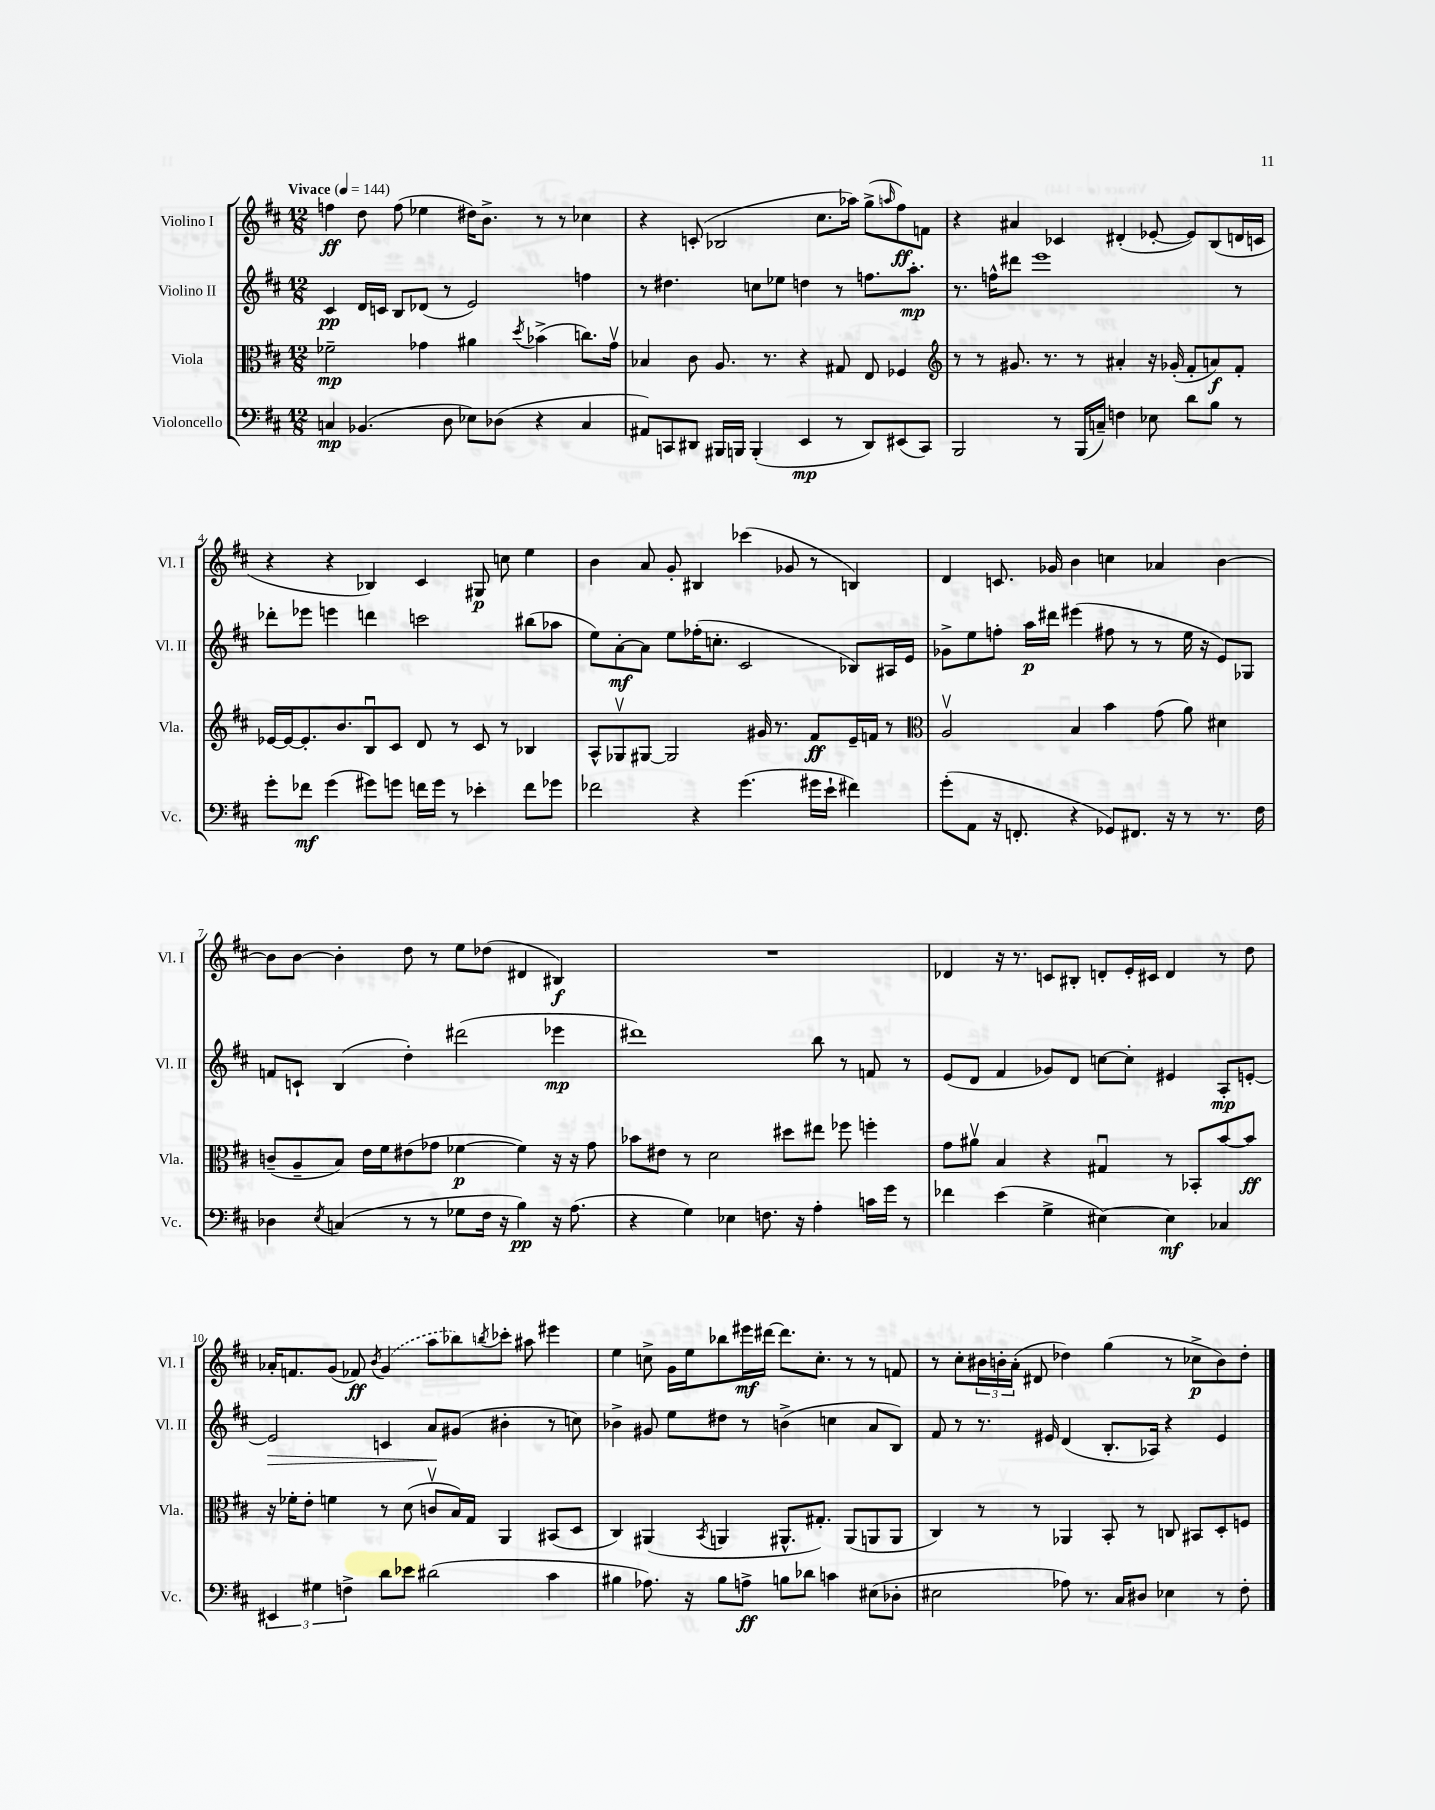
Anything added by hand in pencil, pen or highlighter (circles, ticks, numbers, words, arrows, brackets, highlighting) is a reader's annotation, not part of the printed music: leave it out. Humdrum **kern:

**kern	**kern	**kern	**kern
*staff4	*staff3	*staff2	*staff1
*clefF4	*clefC3	*clefG2	*clefG2
*k[f#c#]	*k[f#c#]	*k[f#c#]	*k[f#c#]
*M12/8	*M12/8	*M12/8	*M12/8
*MM144	*MM144	*MM144	*MM144
4C/	2f-~\	4c#/	4ff\
(4.BB-/	.	16d/LL	8dd\
.	.	16c/JJ	.
.	.	8B/L	(8ff\
.	4g-\	(8d-/J	4ee-\
8D\	.	8r	.
8E-\L)	4a#\	2e/)	16dd#\LK)
.	.	.	8.b^\J
(8D-\J	.	.	.
.	8qdd/	.	.
4r	(4b-^\	.	8r
.	.	.	8r
4C/	8.cc\L)	4ff\	4cc-\
.	16g-v\Jk	.	.
=	=	=	=
8AA#/L)	4B-/	8r	4r
8CC/	.	4.dd#\	.
8DD#/J	8c#\	.	(8c'/
16BBB#/LL	8.A/	.	2B-/
16BBB/JJ	.	.	.
(4BBB'/	.	8cc\L	.
.	8.r	.	.
.	.	8ee-\J	.
4EE/	4r	4dd\	.
.	.	.	8.cc#\L
8r	8G#/	8r	.
.	.	.	16aa-\Jk)
8DD#/L)	8E/	8.ff\L	(8gg^\L
.	.	.	16qqaa/
(8EE#/	4F-/	.	8ff#\)
.	.	8.aa'\J	.
8CC/J)	.	.	8f\J
=	=	=	=
*	*clefG2	*	*
2BBB/	8r	8.r	4r
.	8r	.	.
.	.	16ff^^\LK	.
.	8.g#/	8ddd#\J	4a#/
.	.	1eee	.
.	8.r	.	.
8r	.	.	4c-/
(16BBB/LL	8r	.	.
16C~/JJ)	.	.	.
4F\	4a#'/	.	(4d#'/
8E-\	16r	.	[8e-'/
.	(16g-'/	.	.
8d\L	8f#'/L	.	8e-/]L)
8B\J	8a/)	.	(8B/
8r	8f#'/J	8r	16d/L
.	.	.	16c/JJ
=	=	=	=
8g'\L	[16e-/LL	8ddd-'\L	4r
.	16e-/_J	.	.
8f-\J	8.e-'/]	8eee-\J	.
(4g\	.	4eee\	4r
.	8.b/	.	.
8g#\L)	8Bu/	4ddd\	4B-/)
8g\J	8c#/J	.	.
16f\LL	8d/	2ccc\	4c#/
16g\JJ	.	.	.
8r	8r	.	.
4e-'\	8c#/	.	8G#/
.	8r	.	8cc\
8f\L	4B-/	(8bb#\L	4ee\
8g-\J	.	8aa-\J	.
=	=	=	=
2f-\	8A^^/L	8ee\L)	4b\
.	8G-v/	[8a'\	.
.	[8G#/J	8a\]J	8a/
.	2G#/]	8ee\L	8g'/
4r	.	(16ff-'\K	4B#/
.	.	8.cc'\J	.
(4.g\	.	2c#/	(4ccc-\
.	16g#/	.	.
.	8.r	.	.
.	.	.	8g-/
16g#\LL	8f#/L	.	8r
16e`\JJ	.	.	.
4f#\)	16e~/L	8B-/L)	4B/)
.	16f/JJ	.	.
.	8r	16A#/L	.
.	.	16e/JJ	.
=	=	=	=
*	*clefC3	*	*
(8g'\L	2Av/	8g-^\L	4d/
8AA\J	.	8ee\	.
16r	.	8ff'\J	8.c/
8.FF'/	.	.	.
.	.	16aa\LL	.
.	.	16ddd#\JJ	16g-/
4r	4B/	(4eee#\	4b\
8GG-/L)	4b\	8ff#\	4cc\
8.FF#/J	.	8r	.
.	(8g\	8r	4a-/
16r	.	.	.
8r	8a\)	16ee\	.
.	.	16r	.
8.r	4d#\	8e/L)	[4b\
.	.	8G-/J	.
16F#\	.	.	.
=	=	=	=
4D-\	(8c~/L	8f/L	8b\]L
.	8A~/	8c`/J	[8b\J
8qE/	.	.	.
(4C/	8B/J)	(4B/	4b'\]
.	16e\LL	.	.
.	16f#\J	.	.
8r	(8e#\	4dd'\)	8dd\
8r	8g-\J	.	8r
8G-\L	[4f-\	(2ddd#\	8ee\L
16F#\Jk	.	.	(8dd-\J
16r	.	.	.
4B\)	4f-\])	.	4d#/
16r	16r	4eee-\	4B#/)
(8.A\	16r	.	.
.	8g-\	.	.
=	=	=	=
4r	8b-\L	1ddd#)	1.r
.	8e#\J	.	.
4G\)	8r	.	.
.	2d\	.	.
4E-\	.	.	.
8.F\	.	.	.
.	8dd#\L	.	.
16r	.	.	.
4A'\	8ee#\J	8bb\	.
.	8ff-\	8r	.
16c\LL	4ff'\	8f/	.
16g\JJ	.	.	.
8r	.	8r	.
=	=	=	=
4f-\	8g\L	(8e/L	4d-/
.	8a#v\J	8d/J	.
(4e\	4B/	4f#/	16r
.	.	.	8.r
4G^\	4r	8g-/L)	8c/L
.	.	8d/J	8B#'/J
[4E#\)	4G#u/	[8cc\L	8d'/L
.	.	8cc'\]J	16e'/L
.	.	.	16c#/JJ
4E#\]	8r	4e#/	4d/
.	8BB-'/L	.	.
4C-/	[8b/	8A'/L	8r
.	8b/]J	[8e'/J	8dd\
=	=	=	=
6EE#/	16r	2e/]	16a-'/LK
.	16f-'\LK	.	8.f/
.	8e'\J	.	.
6G#\	.	.	.
.	4f\	.	(8g/J
6F^\	.	.	.
.	.	.	8f-/)
.	.	.	8qb/
8d\L	8r	4c/	(4g/
8e-\J	(8d\	.	.
(2d#\	8cv/L	8a/L	8aa\L
.	16B/L)	(8g#/J	8bb-\)
.	16G/JJ	.	.
.	.	.	8qbb/
.	4AA/	4b#'\	8ccc-'\J
.	.	.	8aa#\
4c#\	(8BB#/L	8r	4eee#\
.	8D/J	8cc\)	.
=	=	=	=
4B#\	4C#/)	4b-^\	4ee\
8.A-\)	(4AA#/	8g#/	8cc^\
.	.	8ee\L	16g\LL
16r	.	.	16ee\J
.	8qBB/	.	.
8B#\L	4AA/	8dd#\J	8bb-\
8A^\J	.	8r	16eee#\L
.	.	.	[16ddd#\JJ
8B\L	8.AA#^^/L	(4b^\	8.ddd#\]L
8d-\J	.	.	.
.	8.G#'/J)	.	8.cc'\J
4c\	.	4cc\	.
.	(8AA#/L	.	8r
(8E#\L	8AA/	8a/L	8r
8D-'\J	8AA/J	8B/J)	8f/
=	=	=	=
2E#\	4C#/)	8f#/	8r
.	.	8r	8cc#'\L
.	8r	8.r	24b#\L
.	.	.	24b'\
.	.	.	(24a'\JJ
.	8r	.	8d#/
.	.	16e#/	.
8A-\)	4AA-/	(4d/	4dd-\)
8.r	.	.	.
.	8BB'/	8.B'/L	(4gg\
16C#/LK	.	.	.
8D#/J	8r	.	.
.	.	16A-/Jk)	.
4E-\	8C/	4r	8r
.	8BB#/L	.	8cc-^\L
8r	8D'/	4e#/	8b\)
8F#'\	8F/J	.	8dd-'\J
==	==	==	==
*-	*-	*-	*-
